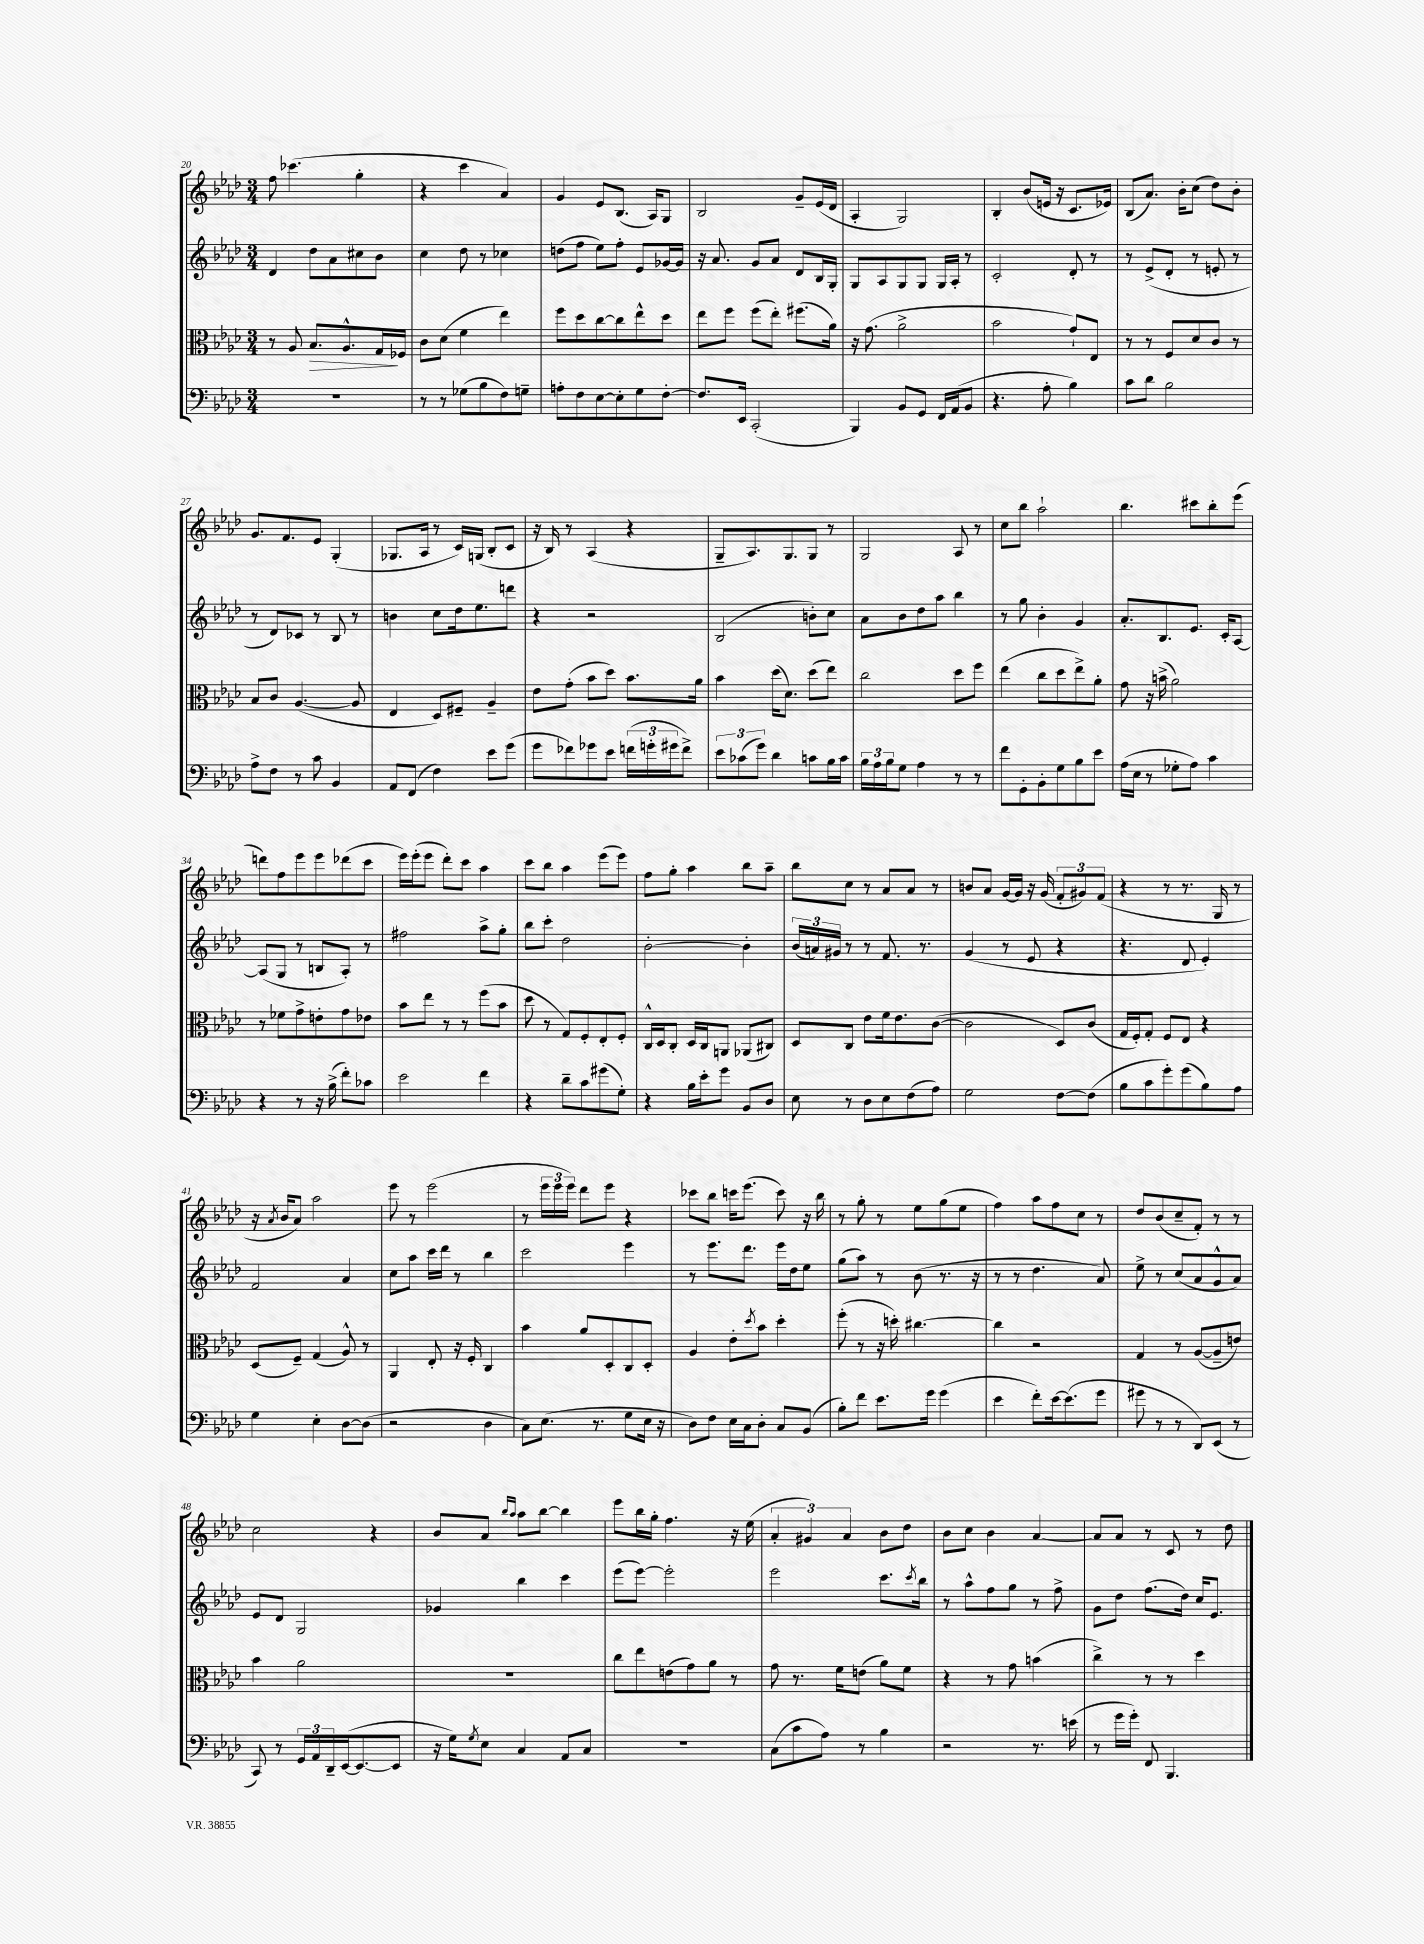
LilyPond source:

<<
\new StaffGroup <<
\new Staff = "s0" {
    \clef treble \key aes \major \numericTimeSignature \time 3/4
    f''8 ces'''4.( g''4-. |
    r4 c'''4 aes'4) |
    g'4 ees'8 bes8.( aes16) g8 |
    bes2 g'8-- ees'16( des'16 |
    aes4-. g2) |
    bes4-. bes'8( e'16 r16 c'8. ees'16) |
    bes8( aes'8.) bes'16-. c''8( des''8) bes'8-. |
    g'8. f'8. ees'8 g4-.( |
    ges8. aes16 r8 c'16) g16( bes8-. c'8 |
    r16 bes16) r8 aes4( r4 |
    g8-- aes8.) g8. g8 r8 |
    g2 aes8 r8 |
    c''8 bes''8 aes''2-! |
    bes''4. cis'''8 bes''8-. ees'''8( |
    d'''8) f''8 ees'''8 ees'''8 des'''8( c'''8 |
    ees'''16) ees'''16-.( ees'''8 des'''8-.) c'''8 aes''4 |
    c'''8 bes''8 aes''4 ees'''8( ees'''8) |
    f''8 g''8-. aes''4 bes''8 aes''8-- |
    bes''8 c''8 r8 aes'8 aes'8 r8 |
    b'8 aes'8 g'16~ g'16 r16 g'16( \tuplet 3/2 { f'8-. gis'8) f'8( } |
    r4 r8 r8. g16 r8 |
    r16 \acciaccatura { aes'8 } bes'16 aes'8) aes''2 |
    ees'''8 r8 ees'''2( |
    r8 \tuplet 3/2 { ees'''16 ees'''16 ees'''16) } des'''8 ees'''8 r4 |
    ces'''8 bes''8 c'''16 ees'''8.( c'''8) r16 bes''16 |
    r8 g''8-. r8 ees''8 g''8( ees''8 |
    f''4) aes''8 f''8 c''8 r8 |
    des''8 bes'8( c''8-- f'8-.) r8 r8 |
    c''2 r4 |
    bes'8 aes'8 \grace { bes''16 aes''16 } aes''8 bes''8~ bes''4 |
    ees'''8 bes''16 g''16-. f''4. r16 ees''16( |
    \tuplet 3/2 { aes'4-. gis'4) aes'4 } bes'8 des''8 |
    bes'8 c''8 bes'4 aes'4~ |
    aes'8 aes'8 r8 c'8 r8 des''8 \bar "|." |
}
\new Staff = "s1" {
    \clef treble \key aes \major \numericTimeSignature \time 3/4
    des'4 des''8 aes'8 cis''8 bes'8 |
    c''4 des''8 r8 ces''4 |
    d''8( f''8 ees''8) f''8-. ees'8 ges'16~ ges'16 |
    r16 aes'8. g'8 aes'8 des'8 bes16 g16-. |
    g8 aes8 g8 g8 g16 aes16-. r8 |
    c'2-. des'8-. r8 |
    r8 ees'8->( des'8-. r8 e'8-. r8 |
    r8 des'8) ces'8 r8 bes8 r8 |
    b'4 c''8 des''16 ees''8. d'''8 |
    r4 r2 |
    bes2( b'8-.) c''8 |
    aes'8 bes'8 des''8 aes''8 bes''4 |
    r8 g''8 bes'4-. g'4 |
    aes'8.-. bes8. ees'8. c'16-. aes8~ |
    aes8( g8 r8 b8 aes8-.) r8 |
    fis''2 aes''8-> g''8-. |
    bes''8 c'''8-. des''2 |
    bes'2~-. bes'4-. |
    \tuplet 3/2 { bes'16( a'16) gis'16 } r8 r8 f'8. r8. |
    g'4( r8 ees'8 r4 |
    r4. des'8 ees'4-.) |
    f'2 aes'4 |
    c''8 aes''8 c'''16 des'''16 r8 bes''4 |
    c'''2 ees'''4 |
    r8 ees'''8. des'''8. ees'''16 des''16 ees''8 |
    g''8( aes''8) r8 bes'8( r8. r16 |
    r8 r8 des''4. aes'8) |
    ees''8-> r8 c''8( aes'8 g'8-^ aes'8) |
    ees'8 des'8 g2 |
    ges'4 bes''4 c'''4 |
    ees'''8( ees'''8~) ees'''2-. |
    ees'''2 c'''8. \acciaccatura { c'''8 } bes''16 |
    r8 aes''8-^ f''8 g''8 r8 f''8-> |
    g'8 des''8 f''8.( des''16) c''16 ees'8. \bar "|." |
}
\new Staff = "s2" {
    \clef alto \key aes \major \numericTimeSignature \time 3/4
    r8 aes8 bes8.\> aes8.-^ g16\! fes16 |
    c'8 des'8( f'4 ees''4) |
    f''8 des''8 c''8~ c''8 ees''8-^ des''8 |
    ees''8 f''8 f''8( ees''8-.) fis''8.( aes'16) |
    r16 g'8.( aes'2-> |
    bes'2 g'8-!) ees8 |
    r8 r8 f8 des'8 c'8 r8 |
    bes8 c'8 aes4.~( aes8 |
    ees4 des8) fis8-- aes4-- |
    ees'8 g'8-.( bes'8 des''8) bes'8. aes'16 |
    bes'4 des''16( des'8.) des''8( ees''8) |
    c''2 des''8 f''8 |
    ees''4( c''8 des''8 ees''8->) aes'8-. |
    g'8 r16 b'16->( aes'2) |
    r8 fes'8 g'8-> e'8-. g'8 ees'8 |
    bes'8 ees''8 r8 r8 f''8( bes'8 |
    des''8 r8 g8) f8-. ees8-. f8-. |
    c16-^ des16 c8-. des16 c16 a,8 aes,8( cis8) |
    des8 c8 ees'8 f'16 ees'8. c'8~( |
    c'2 des8) c'8( |
    g16 f16-.) g8-. f8 ees8 r4 |
    des8( f8--) g4( aes8-^) r8 |
    aes,4 ees8-. r16 f16-. c4 |
    bes'4 aes'8 des8-. c8 des8-. |
    aes4 ees'8-. \acciaccatura { des''8 } bes'8 des''4-. |
    f''8-.( r8 r16 d''16-.) cis''4.~ |
    cis''4 r2 |
    g4 r8 aes8~( aes8-- e'8) |
    bes'4 aes'2 |
    R2. |
    c''8 ees''8 e'8( g'8) aes'8 r8 |
    g'8 r8. f'16 e'8( aes'8) f'8 |
    r4 r8 g'8 b'4( |
    c''4->) r8 r8 des''4 \bar "|." |
}
\new Staff = "s3" {
    \clef bass \key aes \major \numericTimeSignature \time 3/4
    R2. |
    r8 r8 ges8( bes8 f8) g8-- |
    a8-. f8 ees8~ ees8-. g8 f8~-. |
    f8. ees,16 c,2-.( |
    bes,,4) bes,8 g,8 f,16 aes,16( bes,8 |
    r4. aes8-. bes4) |
    c'8 des'8 bes2 |
    aes8-> f8 r8 c'8 bes,4 |
    aes,8 f,8( f4) ees'8 g'8( |
    g'8 fes'8) ges'8 ees'8 \tuplet 3/2 { f'16( g'16-. gis'16 } f'8->) |
    \tuplet 3/2 { ees'8 ces'8( g'8) } des'4 c'8 bes16 c'16 |
    \tuplet 3/2 { bes16 aes16 bes16 } g8 aes4 r8 r8 |
    f'8 g,8-. bes,8-. g8 bes8 ees'8 |
    aes16( ees16 r8 ges8-. aes8) c'4 |
    r4 r8 r16 bes16->( f'8-.) ces'8 |
    ees'2 f'4 |
    r4 des'8-- c'8 gis'8( g8-.) |
    r4 bes16 ees'16-. g'8 bes,8 des8 |
    ees8 r8 des8 ees8 f8( aes8) |
    g2 f8~ f8( |
    bes8 c'8 g'8-.) g'8( bes8) aes8 |
    g4 ees4-. des8~ des8( |
    r2 des4 |
    c8) ees8.( r8. g8 ees16 r16 |
    des8) f8 ees16 c16 des8-. c8 bes,8( |
    bes8-.) f'8 ees'8. g'16 g'4( |
    ees'4 f'8-.) ees'16~ ees'8.( g'8 |
    gis'8 r8 r8 des,8) ees,8( r8 |
    c,8) r8 \tuplet 3/2 { g,16 aes,16 des,16-- } ees,16~( ees,8.~ ees,8 |
    r16 g16) \acciaccatura { g8 } ees8 c4 aes,8 c8 |
    R2. |
    c8( c'8 aes8) r8 bes4 |
    r2 r8. e'16( |
    r8 g'16 g'16-.) f,8 bes,,4. \bar "|." |
}
>>
>>
\layout { \context { \Score currentBarNumber = #20 } }
